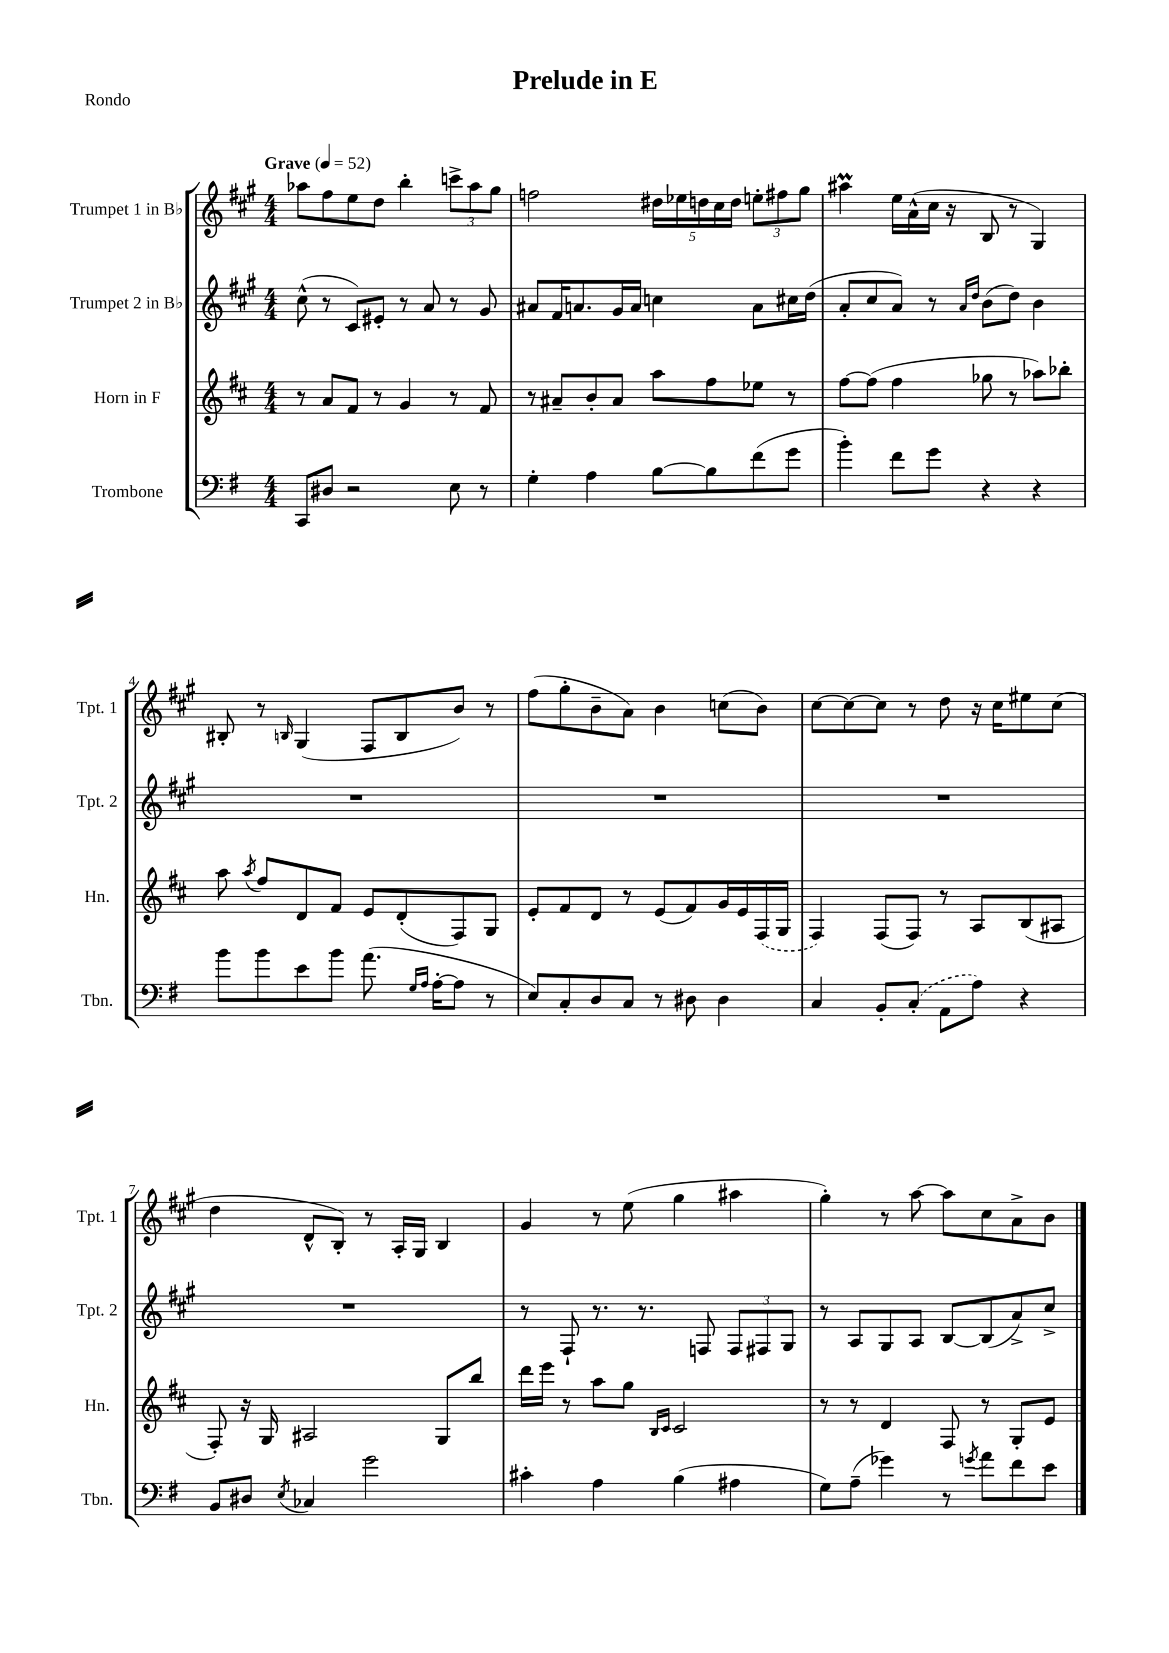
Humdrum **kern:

**kern	**kern	**kern	**kern
*staff4	*staff3	*staff2	*staff1
*clefF4	*clefG2	*clefG2	*clefG2
*k[f#]	*k[f#c#]	*k[f#c#g#]	*k[f#c#g#]
*M4/4	*M4/4	*M4/4	*M4/4
*MM52	*MM52	*MM52	*MM52
8CC	8r	(8cc#^^	8aa-
8D#	8a	8r	8ff#
2r	8f#	8c#)	8ee
.	8r	8e#'	8dd
.	4g	8r	4bb'
.	.	8a	.
8E	8r	8r	12ccc^
.	.	.	12aa-
8r	8f#	8g#	.
.	.	.	12gg#
=	=	=	=
4G'	8r	8a#	2ff
.	8a#~	16f#	.
.	.	8.a	.
4A	8b'	.	.
.	8a#	16g#	.
.	.	16a	.
[8B	8aa	4cc	20dd#
.	.	.	20ee-
.	.	.	20dd
8B]	8ff#	.	.
.	.	.	20cc#
.	.	.	20dd
(8f#	8ee-	8a	12ee'
.	.	.	12ff#
8g	8r	16cc#	.
.	.	.	12gg#
.	.	(16dd	.
=	=	=	=
4b')	[8ff#	8a'	4aa#
.	(8ff#]	8cc#	.
8f#	4ff#	8a)	16ee
.	.	.	(16a^^
8g	.	8r	16cc#
.	.	.	16r
.	.	16qqa	.
.	.	16qqdd	.
4r	8gg-	(8b	8B
.	8r	8dd)	8r
4r	8aa-)	4b	4G#)
.	8bb-'	.	.
=	=	=	=
8b	8aa	1r	8B#'
.	8qaa	.	.
8b	8ff#	.	8r
.	.	.	16qqB
8e	8d	.	(4G#
8b	8f#	.	.
(8.a	8e	.	8F#
.	(8d'	.	8B
16qqG	.	.	.
16qqA	.	.	.
[16A'	.	.	.
8A]	8F#)	.	8b)
8r	8G	.	8r
=	=	=	=
8E)	8e'	1r	(8ff#
8C'	8f#	.	8gg#'
8D	8d	.	8b~
8C	8r	.	8a)
8r	(8e	.	4b
8D#	8f#)	.	.
4D#	16g	.	(8cc
.	16e	.	.
.	(16F#	.	8b)
.	16G	.	.
=	=	=	=
4C	4F#)	1r	[8cc#
.	.	.	8cc#_
8BB'	(8F#	.	8cc#]
(8C'	8F#)	.	8r
8AA	8r	.	8dd
8A)	8A	.	16r
.	.	.	16cc#
4r	(8B	.	8ee#
.	8A#	.	(8cc#
=	=	=	=
8BB	8F#')	1r	4dd
8D#	16r	.	.
.	16G	.	.
8qE	.	.	.
4C-	2A#	.	8d^^
.	.	.	8B')
2g	.	.	8r
.	.	.	16A'
.	.	.	16G#
.	8G	.	4B
.	8bb	.	.
=	=	=	=
4c#'	16ddd	8r	4g#
.	16eee	.	.
.	8r	8F#`	.
4A	8aa	8.r	8r
.	8gg	.	(8ee
.	.	8.r	.
.	16qqB	.	.
.	16qqc#	.	.
(4B	2c#	.	4gg#
.	.	8F	.
4A#	.	12F	4aa#
.	.	12F#	.
.	.	12G#	.
=	=	=	=
8G)	8r	8r	4gg#')
(8A~	8r	8A	.
4g-)	4d	8G#	8r
.	.	8A	[8aa
8r	8F#	[8B	8aa]
8qg	.	.	.
8a	8r	(8B]	8cc#
8f#	8G'	8a^)	8a^
8e	8e	8cc#^	8b
==	==	==	==
*-	*-	*-	*-
